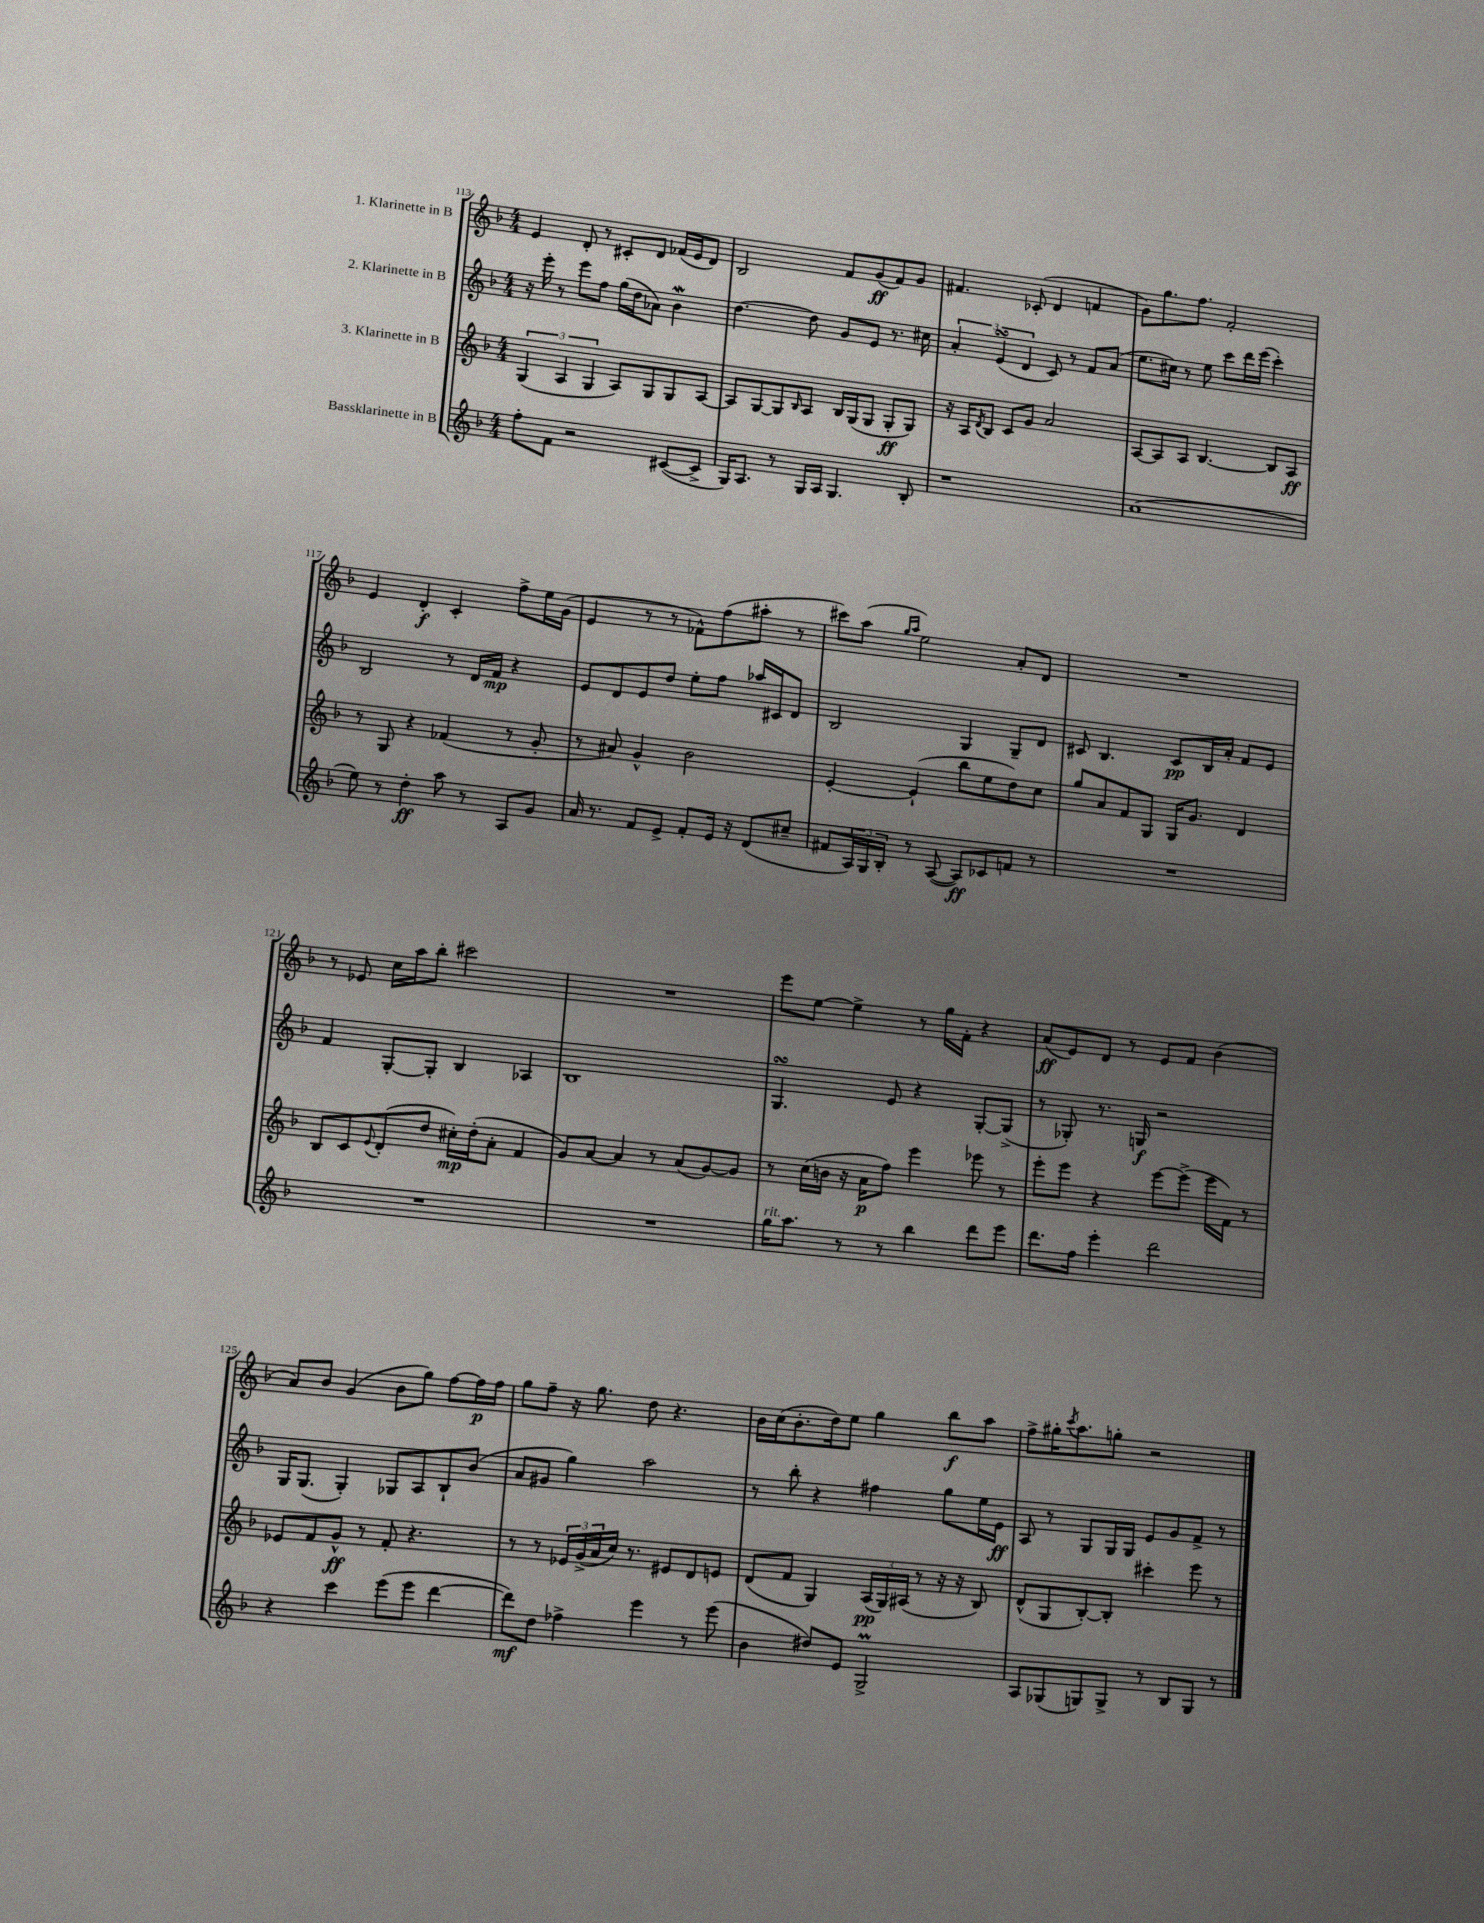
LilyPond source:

<<
\new StaffGroup <<
\new Staff = "s0" \with { instrumentName = "1. Klarinette in B" } {
    \clef treble \key f \major \numericTimeSignature \time 4/4
    e'4 d'8-. r8 cis'8-. d'8 fes'16( e'16 d'8) |
    bes2 f'8 g'8\ff( f'8) g'8 |
    fis'4. ces'8-.( d'4 f'4 |
    g'8) g''8. f''8. f'2-. |
    e'4 d'4-.\f c'4-. f''8-> e''16 g'16( |
    e'4 r8 r8 fes'8-^) f''8( ais''8-. r8 |
    cis'''8) a''8( \grace { g''16 a''16 } e''2) a'8-. d'8 |
    R1 |
    r8 ees'8 c''16 a''16 bes''8-. cis'''2 |
    R1 |
    e'''8 e''8~ e''4-> r8 g''16 f'16-. r4 |
    a'8\ff( e'8) d'8 r8 e'8 f'8 bes'4( |
    a'8) bes'8 g'4( bes'8 g''8) f''8~ f''16\p f''16 |
    g''8 f''8-- r16 g''8. d''8 r4. |
    bes'16 c''16( bes'8.-. d''16) e''8 g''4 bes''8\f a''8 |
    f''8-> gis''16-. \acciaccatura { c'''8 } a''8. g''8-. r2 \bar "|." |
}
\new Staff = "s1" \with { instrumentName = "2. Klarinette in B" } {
    \clef treble \key f \major \numericTimeSignature \time 4/4
    r16 e'''16-. r8 e'''8 f''8 g''16( d''16 aes'8) bes'4\mordent |
    d''4.~ d''8 g'8 e'8 r8. cis''16 |
    \tuplet 3/2 { a'4-. e'4\turn( d'4 } c'8) r8 f'8 a'8( |
    e''8. cis''16) r8 e''8 c'''8 d'''16 e'''16( c'''4-.) |
    bes2 r8 d'16 f'16\mp r4 |
    e'8 d'8 e'8 d''8 e''8-. f''8 aes''16 cis'16 d'8 |
    bes2 g4 g8-- d'8 |
    cis'8 bes4. cis'8\pp bes16 a'16-. f'8 e'8 |
    f'4 g8~-. g8-. bes4 aes4 |
    bes1 |
    g4.\turn e'8 r4 g8~-. g8->( |
    r8 ges8-.) r8. g16\f r2 |
    g16 g8.( g4-.) ges8 a8 bes8-! bes'8( |
    a'8 gis'8 g''4) a''2 |
    r8 bes''8-. r4 fis''4 g''8 e''16 e'16\ff |
    a8 r8 g8 g16 g16 e'8 g'8 f'8-> r8 \bar "|." |
}
\new Staff = "s2" \with { instrumentName = "3. Klarinette in B" } {
    \clef treble \key f \major \numericTimeSignature \time 4/4
    \tuplet 3/2 { g4( a4 g4 } a8) g8 g8 a8~ |
    a8 g8~ g8 \grace { bes16 } a8 bes16 g16( g8 g8-.\ff g8) |
    r16 a16 \acciaccatura { d'8 } bes8 c'8 g'8 a'2 |
    a8~ a8 a8 bes4.~ bes8 a8\ff |
    r8 g8 r4 fes'4( r8 g'8-. |
    r8 ais'8) g'4-^ bes'2 |
    e'4~-. e'4-!( bes''8 e''8 d''8) c''8 |
    g''8 a'8 f'8 g8 g16 g'8. d'4 |
    bes8 c'8 \appoggiatura { e'8 } d'8-.( d''8 cis''16-.\mp) d''16-.( a'8-. f'4 |
    g'8) a'8~ a'4 r8 a'8( g'8~) g'8 |
    r8 c''16( b'16 r16 a'16\p f''8) e'''4 ees'''8 r8 |
    e'''8-. e'''8 r4 e'''8~ e'''8->( e'''16 f'16) r8 |
    ees'8 f'8 g'8-^\ff r8 f'8-. r4. |
    r8 r8 \tuplet 3/2 { ees'16 g'16->( a'16 } c''16) r8. eis'8 d'8 e'8 |
    d'8( f'8 g4) \tuplet 3/2 { a16\pp( g16) ais16( } r8 r16 r16 bes8) |
    d'8-^( g8 bes8~-.) bes8-. cis'''4-. e'''8 r8 \bar "|." |
}
\new Staff = "s3" \with { instrumentName = "Bassklarinette in B" } {
    \clef treble \key f \major \numericTimeSignature \time 4/4
    f''8-. f'8 r2 cis'8~( cis'8-> |
    g16) a8. r8 g16 a16 g4. bes8-. |
    r1 |
    a'1( |
    e''8) r8 d''4-.\ff a''8 r8 a8 g'8 |
    a'16 r8. f'8 e'8-> f'8-. e'16 r16 d'8( cis''8-- |
    fis'8 \tuplet 3/2 { a16) g16 bes16-. } r8 a8~( a8\ff) ces'8 f'8 r8 |
    R1 |
    R1 |
    R1 |
    g''16^\markup { \italic "rit." } a''8. r8 r8 bes''4 d'''8 e'''8 |
    d'''8. f''16 e'''4-. d'''2 |
    r4 c'''4 e'''8( e'''8 d'''4~ |
    d'''8\mf) d''8 fes''4-> e'''4 r8 e'''8( |
    bes'4 dis''8) e'8 g2->\prall |
    a8 ges8( g8) g8-> r8 bes8 g8 r8 \bar "|." |
}
>>
>>
\layout { \context { \Score currentBarNumber = #113 } }
